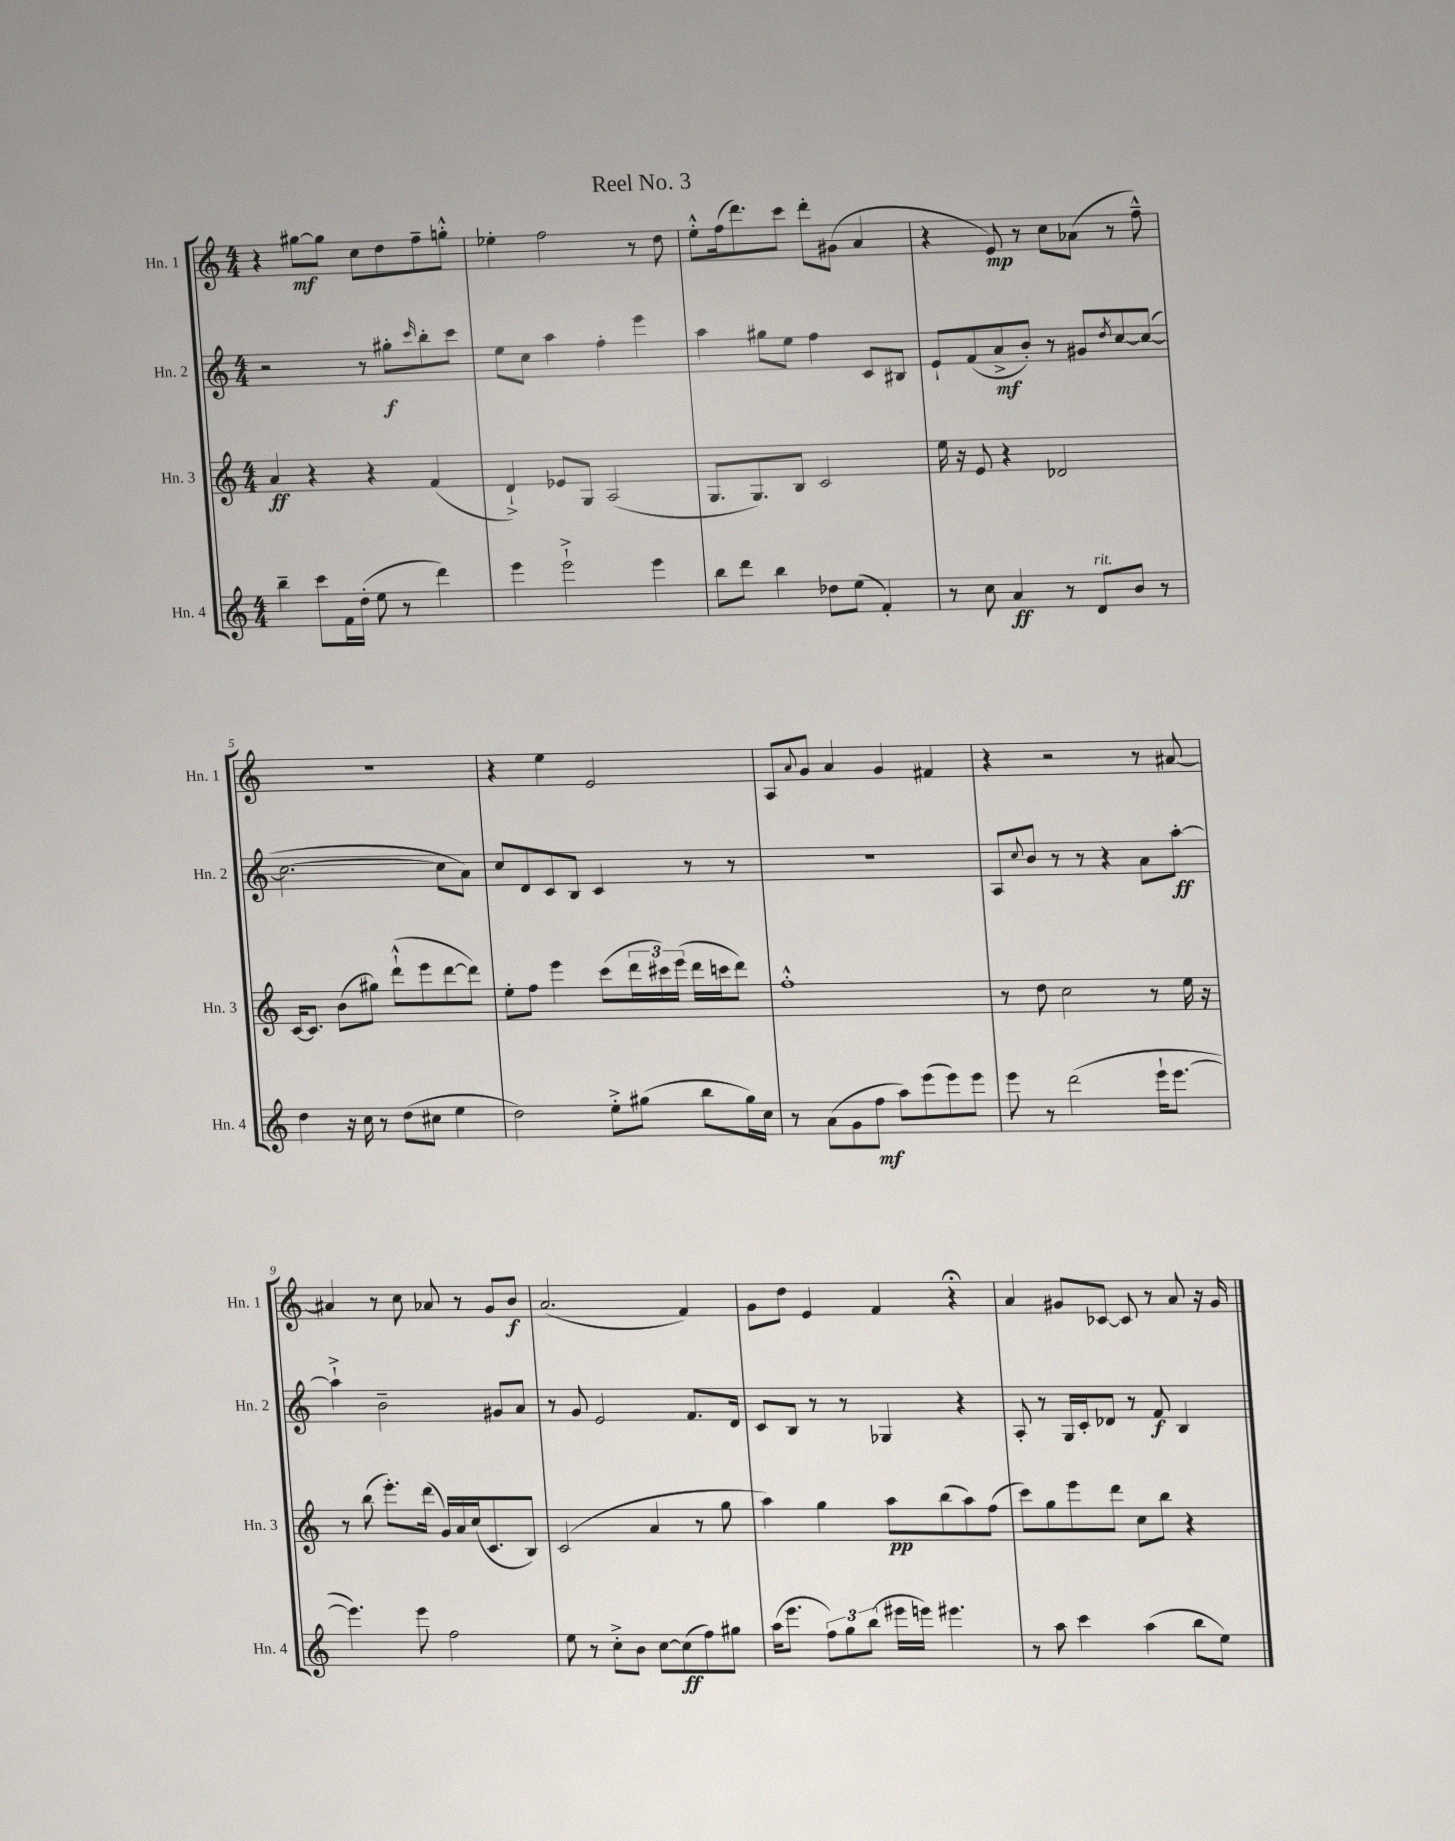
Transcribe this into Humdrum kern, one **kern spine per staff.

**kern	**kern	**kern	**kern
*staff4	*staff3	*staff2	*staff1
*clefG2	*clefG2	*clefG2	*clefG2
*k[]	*k[]	*k[]	*k[]
*M4/4	*M4/4	*M4/4	*M4/4
4bb~	4a	2r	4r
8ccc	4r	.	[8gg#
16f	.	.	8gg#]
(16dd'	.	.	.
8ee	4r	8r	8cc
8r	.	8gg#'	8dd
.	.	16qqccc	.
4ddd)	(4f	8bb'	8ff~
.	.	8ccc	8gg'^^
=	=	=	=
4eee	4d`^)	8ee	4ee-'
.	.	8cc	.
2eee`^	8e-	4aa	2ff
.	8G	.	.
.	(2A	4ff'	.
4eee	.	4eee	8r
.	.	.	8dd
=	=	=	=
8bb	8.G	4aa	8ee'^^
8ddd	.	.	(16ff
.	8.G)	.	8.ddd)
4bb	.	8gg#	.
.	8B	8ee	8ccc
8dd-	2c	4ff	8ddd'
(8ee	.	.	(8g#
4f')	.	8c	4a
.	.	8B#	.
=	=	=	=
8r	16ee	8e`	4r
.	16r	.	.
8cc	8e	(8f	.
4a	4r	8a^	8e)
.	.	8b')	8r
8r	2d-	8r	8cc
8d	.	8g#	(8a-
.	.	8qdd	.
8b	.	[8cc	8r
8r	.	(8cc_	8ff~^^)
=	=	=	=
4dd	[16c	2.cc_	1r
.	8.c]	.	.
16r	(8b	.	.
16cc	.	.	.
8r	8gg#)	.	.
(8dd	(8ddd`^^	.	.
8cc#	8eee	.	.
4ee	[8ddd	8cc]	.
.	8ddd])	8a)	.
=	=	=	=
2dd)	8ee'	8cc	4r
.	8ff	8d	.
.	4eee	8c	4ee
.	.	8B	.
8ee'^	(8ccc	4c	2e
(8gg#	24ddd	.	.
.	24ccc#)	.	.
.	(24eee	.	.
8bb	16ddd	8r	.
.	16ccc	.	.
16gg#)	8ddd)	8r	.
16cc	.	.	.
=	=	=	=
8r	1ff'^^	1r	8A
.	.	.	8qqa
(8a	.	.	8g
8g	.	.	4a
8ff	.	.	.
8aa)	.	.	4g
(8eee	.	.	.
8eee)	.	.	4f#
8eee	.	.	.
=	=	=	=
8eee	8r	8A	4r
.	.	8qqcc	.
8r	8dd	8b	.
(2ddd	2cc	8r	2r
.	.	8r	.
.	.	4r	.
16eee`	8r	8a	8r
[8.eee	.	.	.
.	16ee	[8aa'	[8a#
.	16r	.	.
=	=	=	=
4.eee])	8r	4aa`^]	4a#]
.	(8bb	.	.
.	8.eee')	2b~	8r
8eee	.	.	8cc
.	(16ddd	.	.
2ff	16g)	.	8a-
.	16a	.	.
.	(16cc	.	8r
.	8.c	.	.
.	.	8g#	8g
.	8B)	8a	8b
=	=	=	=
8ee	(2c	8r	(2.a
8r	.	8g	.
8cc'^	.	2e	.
8b	.	.	.
[8cc	4a	.	.
(8cc]	.	.	.
8ff)	8r	8.f	4f)
8gg#	8gg	.	.
.	.	16d	.
=	=	=	=
(16aa	4aa)	8c	8g
8.eee	.	.	.
.	.	8B	8dd
12ff)	4gg	8r	4e
12gg	.	.	.
.	.	8r	.
(12bb	.	.	.
16eee#	8aa	4G-	4f
16eee)	.	.	.
4.eee#	(8bb	.	.
.	8aa)	4r	4r;
.	(8ff	.	.
=	=	=	=
8r	8ccc)	8A'	4a
8aa	8gg	8r	.
4ccc	8eee	16G	8g#
.	.	16c'	.
.	8ddd	8d-	[8c-
(4aa	8cc	8r	8c-]
.	8bb	8f	8r
8bb	4r	4B	8a
8ee)	.	.	16r
.	.	.	16g#
==	==	==	==
*-	*-	*-	*-
